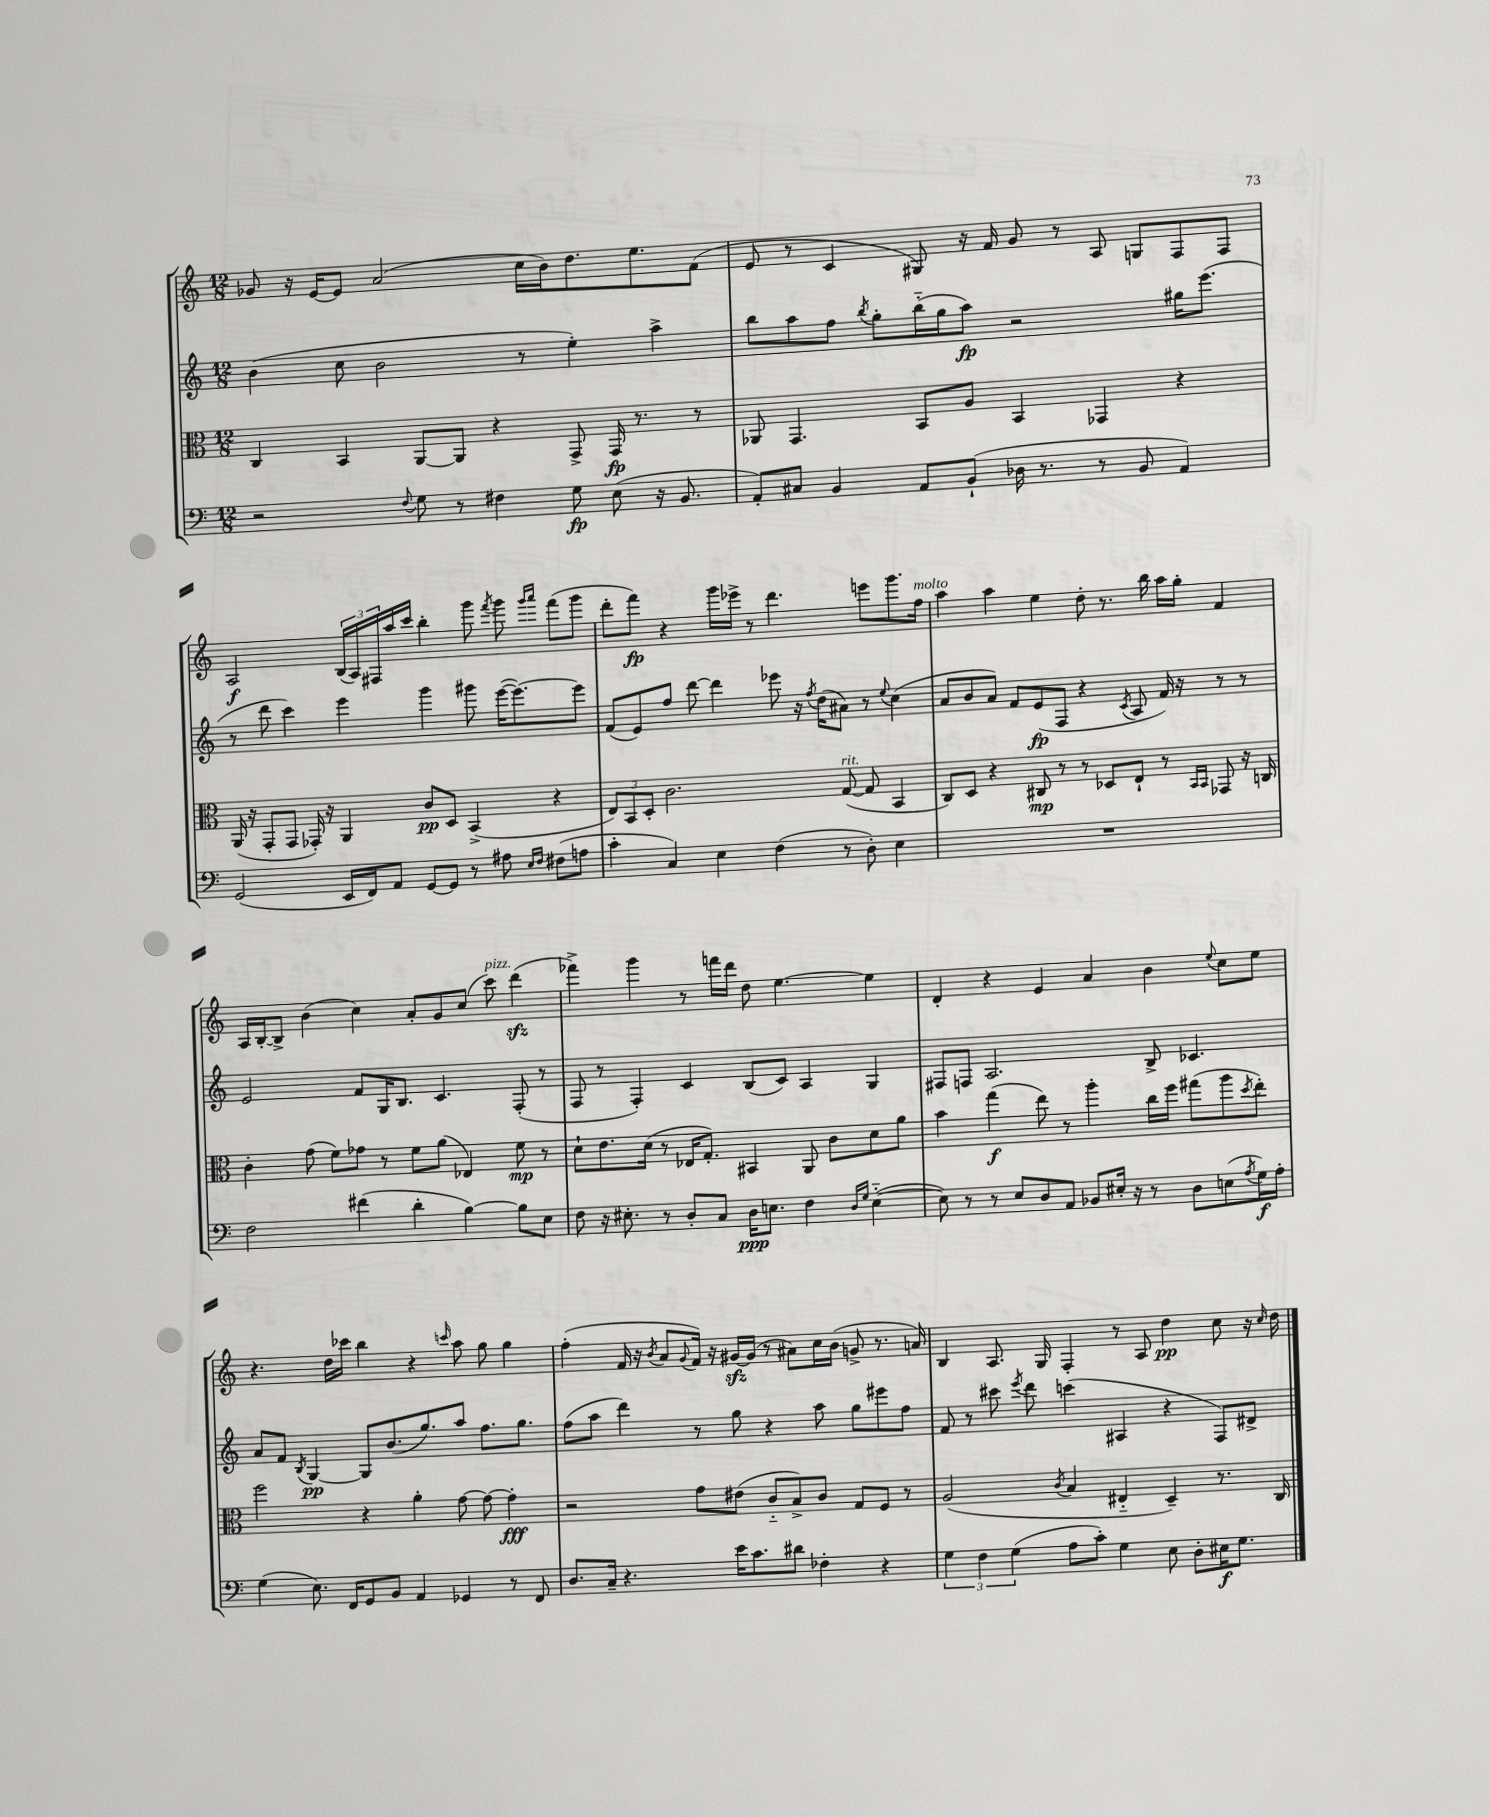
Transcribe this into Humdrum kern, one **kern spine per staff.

**kern	**kern	**kern	**kern
*staff4	*staff3	*staff2	*staff1
*clefF4	*clefC3	*clefG2	*clefG2
*k[]	*k[]	*k[]	*k[]
*M12/8	*M12/8	*M12/8	*M12/8
2r	4C	(4b	8g-
.	.	.	16r
.	.	.	[16e
.	4BB	8cc	8e]
.	.	2b	(2a
8qqF	.	.	.
8G	[8AA	.	.
8r	8AA]	.	.
4F#	4r	.	.
.	.	8r	16cc
.	.	.	16b)
8G	8GG^	4ee')	8.dd
(8E	16GG	.	.
.	8.r	.	8.ee
16r	.	4aa^	.
8.BB	.	.	.
.	8r	.	(8f
=	=	=	=
8AA')	8AA-	8bb	8e
8C#	4.GG	8aa	8r
4BB	.	8ff	4c
.	.	8qbb	.
.	.	8gg'	.
8AA	8BB	(16bb'~	8G#)
.	.	16gg	.
(8BB`	8A	8aa)	16r
.	.	.	16f
16D-	4BB	2r	8g
8.r	.	.	.
.	.	.	8r
8r	4GG-	.	8A
8BB	.	.	8G
4AA)	4r	16gg#	8F
.	.	(8.eee	.
.	.	.	8F
=	=	=	=
(2GG	(16AA	8r	2A
.	16r	.	.
.	8GG'	8ddd	.
.	8GG	4ccc)	.
.	16GG-')	.	.
.	16r	.	.
16EE	4AA	4eee	(24B
.	.	.	24A)
16FF)	.	.	.
.	.	.	24F#
8AA	.	.	16aa
.	.	.	16ccc
[8GG	8c	4ggg	4bb'
8GG]	8D	.	.
8r	(4BB^	8ggg#	8ggg
.	.	.	8qfff
8A#	.	([16eee	8ggg
.	.	8.eee_)	.
16qqE	.	.	16qqggg
16qqF	.	.	16qqaaa
(8F#	4r	.	(8fff
8A	.	8eee]	8ggg
=	=	=	=
4c'	12E)	(8f	8ddd'
.	12BB	.	.
.	.	8e)	8fff)
.	12D'	.	.
4C)	2.c	8ff	4r
.	.	[8ddd	.
4E	.	4ddd]	16ggg
.	.	.	16eee-^
.	.	.	8r
(4F	.	8eee-	4.ddd
.	.	16r	.
.	.	8qff	.
.	.	(16dd	.
8r	([8G	8a#)	.
8D')	8G]	8r	8eee
.	.	8qqee	.
4E	4BB	(4cc	8.ggg
.	.	.	16ff
=	=	=	=
1.r	8C)	8a	4aa
.	8D	8b	.
.	4r	8a)	4aa
.	.	8f	.
.	8C#	(8e	4ee
.	8r	8F	.
.	8r	4r	8dd'
.	8D-	.	8.r
.	.	8qc	.
.	8E`	8A	.
.	.	.	16bb
.	8r	16f)	16aa
.	.	16r	16gg'
.	16qqBB	.	.
.	16qqBB	.	.
.	8GG-	8r	4f
.	16r	8r	.
.	16C	.	.
=	=	=	=
2F	4c'	2e	16A
.	.	.	[16B'
.	.	.	8B^]
.	(8g	.	(4b
.	8f)	.	.
(4f#	8g-	8f	4cc)
.	8r	16G	.
.	.	8.B	.
4d'	8f	.	8a'
.	(8a	4.c	8g
[4B)	4E-)	.	(8cc
.	.	.	8ccc)
8B]	8f	(8F'	(4ddd
8E	8r	8r	.
=	=	=	=
8F	8d`	8F	4fff-^)
16r	8.e	8r	.
8.E#'	.	.	.
.	.	4F')	4ggg
.	(16d	.	.
8r	8r	.	.
8D'	16E-	4c	8r
.	8.G')	.	.
8C	.	.	16fff
.	.	.	16ddd
16D	4BB#	(8B	8dd
8.E	.	.	.
.	.	8c)	[4.ee
4F	8AA	4A	.
.	8c	.	.
16qqD	.	.	.
16qqG	.	.	.
([4E'~	8d	4G	4ee]
.	8a	.	.
=	=	=	=
8E])	4b	8F#	4d'
8r	.	8F	.
8r	(4gg	2.A	4r
8E	.	.	.
8D	8ee)	.	4e
8AA	8r	.	.
8BB-	4aa'	.	4a
16E#'	.	.	.
16r	.	.	.
8r	16cc	8B^	4b
.	16ff	.	.
8D	(8gg#	4.c-	.
.	.	.	8qqee
(8E	8aa	.	8cc
8qA	8qdd	.	.
16G)	8ee')	.	8ee
16A'	.	.	.
=	=	=	=
(4G	2ff	8a	4.r
.	.	8f	.
.	.	8qB	.
8.E)	.	[4G	.
.	.	.	16dd
16FF	.	.	16ccc-
8GG	4r	8G]	4bb
8BB	.	(8.b	.
4AA	4a'	.	4r
.	.	8.gg)	.
.	.	.	16qqccc
4GG-	[8g	8aa	8aa
.	8g_	8.ff	8gg
8r	4g']	.	4gg
.	.	8.gg	.
8FF	.	.	.
=	=	=	=
8.D	2r	(8ff	(4ff'
.	.	8aa	.
16C~	.	.	.
4.r	.	4ddd)	16f
.	.	.	16r
.	.	.	8qb
.	.	.	8a
.	.	.	8qqg
.	8g	8r	16f)
.	.	.	16r
16e	(8e#	8gg	[16g#
8.c	.	.	(16g#]
.	8c'~	4r	8r
8d#	8B^)	.	8a#)
4F-'	8c	8aa	16cc
.	.	.	(16b
.	8G	8gg	8g^
4r	8F	8eee#	8.r
.	8r	8ff	.
.	.	.	16a)
=	=	=	=
6G	(2A	8f	4B
.	.	8r	.
6F	.	.	.
.	.	8ccc#	8.A
(6G	.	.	.
.	.	8qeee	.
.	.	8ddd	.
.	.	.	16G
.	8qc	.	.
8A	4B	(4ccc	4F'
8c')	.	.	.
4G	4E#'~	4A#	8r
.	.	.	8A
8E	4D~)	4r	4dd
8D'	.	.	.
16E#	8.r	8F)	8cc
8.G	.	.	.
.	.	8d#^	16r
.	.	.	16qqcc
.	16C	.	16dd
==	==	==	==
*-	*-	*-	*-
